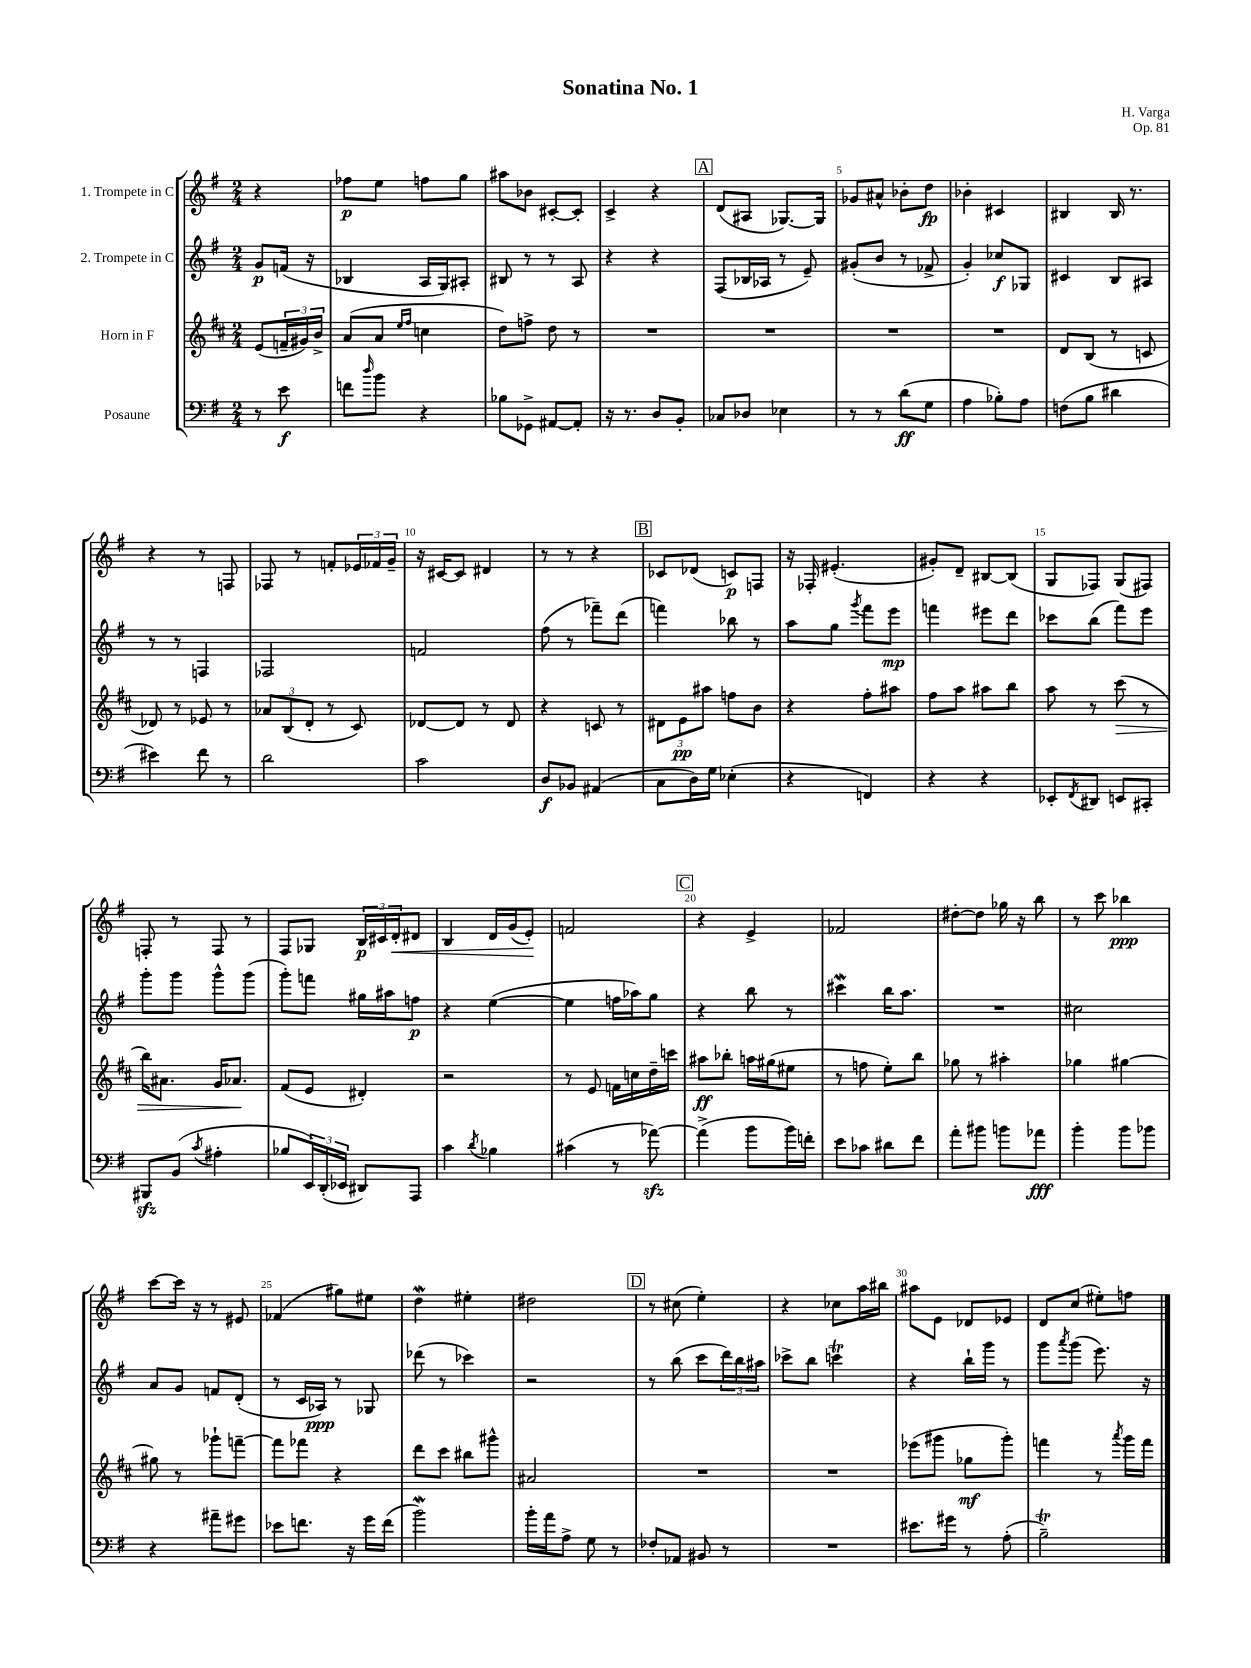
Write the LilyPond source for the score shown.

\header { title = "Sonatina No. 1" composer = "H. Varga" opus = "Op. 81" }
<<
\new StaffGroup <<
\new Staff = "s0" \with { instrumentName = "1. Trompete in C" } {
    \clef treble \key g \major \numericTimeSignature \time 2/4 \partial 4
    r4 |
    fes''8\p e''8 f''8 g''8 |
    ais''8 bes'8 cis'8~-. cis'8-. |
    c'4-> r4 |
    \mark \markup { \box "A" } d'8( ais8 ges8.~) ges16 |
    ges'8 ais'8-^ bes'8-. d''8\fp |
    bes'4-. cis'4 |
    bis4 bis16 r8. |
    r4 r8 f8 |
    fes8 r8 f'8-. \tuplet 3/2 { ees'16 fes'16 g'16-- } |
    r16 cis'16~ cis'8 dis'4 |
    r8 r8 r4 |
    \mark \markup { \box "B" } ces'8 des'8( c'8\p) f8 |
    r16 fes16-. eis'4.-.( |
    gis'8-.) d'8-- bis8~ bis8( |
    g8 fes8) g8( fis8) |
    f8-. r8 f8 r8 |
    fis8 ges8 \tuplet 3/2 { b16\p cis'16 d'16-.\< } dis'8 |
    b4 d'16 g'16( e'8-.\!) |
    f'2 |
    \mark \markup { \box "C" } r4 e'4-> |
    fes'2 |
    dis''8~-. dis''8 ges''16 r16 b''8 |
    r8 c'''8 bes''4\ppp |
    c'''8~ c'''16 r16 r8 eis'8 |
    fes'4( gis''8) eis''8 |
    d''4\mordent eis''4-. |
    dis''2 |
    \mark \markup { \box "D" } r8 cis''8( e''4-.) |
    r4 ces''8 a''16 bis''16 |
    ais''8 e'8 des'8 ees'8 |
    d'8 c''8( eis''8-.) f''8 \bar "|." |
}
\new Staff = "s1" \with { instrumentName = "2. Trompete in C" } {
    \clef treble \key g \major \numericTimeSignature \time 2/4 \partial 4
    g'8\p f'16( r16 |
    bes4 a16 g16) ais8-. |
    bis8 r8 r8 a8 |
    r4 r4 |
    \mark \markup { \box "A" } fis8( bes16 aes16 r8 e'8--) |
    gis'8-.( b'8 r8 fes'8-> |
    g'4-.) ces''8\f ges8 |
    cis'4 b8 ais8 |
    r8 r8 f4 |
    fes2 |
    f'2 |
    fis''8( r8 fes'''8--) d'''8( |
    \mark \markup { \box "B" } f'''4) bes''8 r8 |
    a''8 g''8 \acciaccatura { g'''8 } fis'''8 e'''8\mp |
    f'''4 eis'''8 d'''8 |
    ces'''8 b''8( fis'''8) e'''8 |
    g'''8-. g'''8 g'''8-^ g'''8( |
    g'''8-.) f'''8 gis''16 ais''16 f''8\p |
    r4 e''4~( |
    e''4 f''16 aes''16) g''8 |
    \mark \markup { \box "C" } r4 b''8 r8 |
    cis'''4\mordent b''16 a''8. |
    R2 |
    cis''2 |
    a'8 g'8 f'8 d'8-.( |
    r8 c'16 aes16\ppp) r8 ges8 |
    des'''8( r8 ces'''4) |
    r2 |
    \mark \markup { \box "D" } r8 b''8( c'''8 \tuplet 3/2 { d'''16) b''16 ais''16 } |
    ces'''8-> b''8 c'''4\trill |
    r4 b''16-! g'''16 r8 |
    g'''8 \acciaccatura { a'''8 } g'''8( e'''8.) r16 \bar "|." |
}
\new Staff = "s2" \with { instrumentName = "Horn in F" } {
    \clef treble \key d \major \numericTimeSignature \time 2/4 \partial 4
    e'8( \tuplet 3/2 { f'16-- gis'16) b'16-> } |
    a'8( a'8 \grace { e''16 fis''16 } c''4 |
    d''8) f''8-> d''8 r8 |
    R2 |
    \mark \markup { \box "A" } R2 |
    R2 |
    R2 |
    d'8 b8( r8 c'8 |
    des'8) r8 ees'8 r8 |
    \tuplet 3/2 { aes'8 b8( d'8-. } r8 cis'8) |
    des'8~ des'8 r8 des'8 |
    r4 c'8 r8 |
    \mark \markup { \box "B" } \tuplet 3/2 { dis'8 e'8\pp ais''8 } f''8 b'8 |
    r4 fis''8-. ais''8 |
    fis''8 a''8 ais''8 b''8 |
    a''8 r8 cis'''8\>( r8 |
    b''16) ais'8. g'16 aes'8.\! |
    fis'8( e'8 dis'4-.) |
    r2 |
    r8 e'8 f'16 c''16 d''16-- c'''16 |
    \mark \markup { \box "C" } ais''8\ff bes''8-. a''16 gis''16( eis''8 |
    r8 f''8 e''8-.) b''8 |
    ges''8 r8 ais''4-. |
    ges''4 gis''4~ |
    gis''8 r8 ges'''8-! f'''8~-- |
    f'''8 fes'''8 r4 |
    d'''8 cis'''8 bis''8 gis'''8-^ |
    ais'2 |
    \mark \markup { \box "D" } R2 |
    R2 |
    ees'''8( gis'''8 ges''8\mf gis'''8-.) |
    f'''4 r8 \acciaccatura { a'''8 } g'''16 f'''16 \bar "|." |
}
\new Staff = "s3" \with { instrumentName = "Posaune" } {
    \clef bass \key g \major \numericTimeSignature \time 2/4 \partial 4
    r8 e'8\f |
    f'8 \grace { d''16 } b'8 r4 |
    bes8 ges,8-> ais,8~ ais,8-. |
    r16 r8. d8 b,8-. |
    \mark \markup { \box "A" } ces8 des8 ees4 |
    r8 r8 d'8\ff( g8 |
    a4 bes8-.) a8 |
    f8( b8 dis'4 |
    eis'4) fis'8 r8 |
    d'2 |
    c'2 |
    d8\f bes,8 ais,4( |
    \mark \markup { \box "B" } c8 d16) g16 ees4-.( |
    r4 f,4) |
    r4 r4 |
    ees,8-. \acciaccatura { fis,8 } dis,8 e,8 cis,8-. |
    bis,,8\sfz b,8( \acciaccatura { c'8 } ais4-. |
    bes8 \tuplet 3/2 { e,16) d,16-.( ees,16 } dis,8) a,,8 |
    c'4 \acciaccatura { d'8 } bes4 |
    cis'4( r8 aes'8~\sfz) |
    \mark \markup { \box "C" } aes'4->( b'8 b'16) f'16-. |
    e'8 ces'8 dis'8 fis'8 |
    a'8-. bis'8 b'8 aes'8\fff |
    b'4-. b'8 bes'8 |
    r4 ais'8-- gis'8 |
    ees'8 f'8. r16 g'16 f'16( |
    b'2\mordent) |
    b'16-. a'16 a8-> g8 r8 |
    \mark \markup { \box "D" } fes8-. aes,8 bis,8 r8 |
    R2 |
    eis'8. gis'16 r8 a8-.( |
    b2--\trill) \bar "|." |
}
>>
>>
\layout { \context { \Score \override BarNumber.break-visibility = ##(#f #t #t) barNumberVisibility = #(every-nth-bar-number-visible 5) } }
